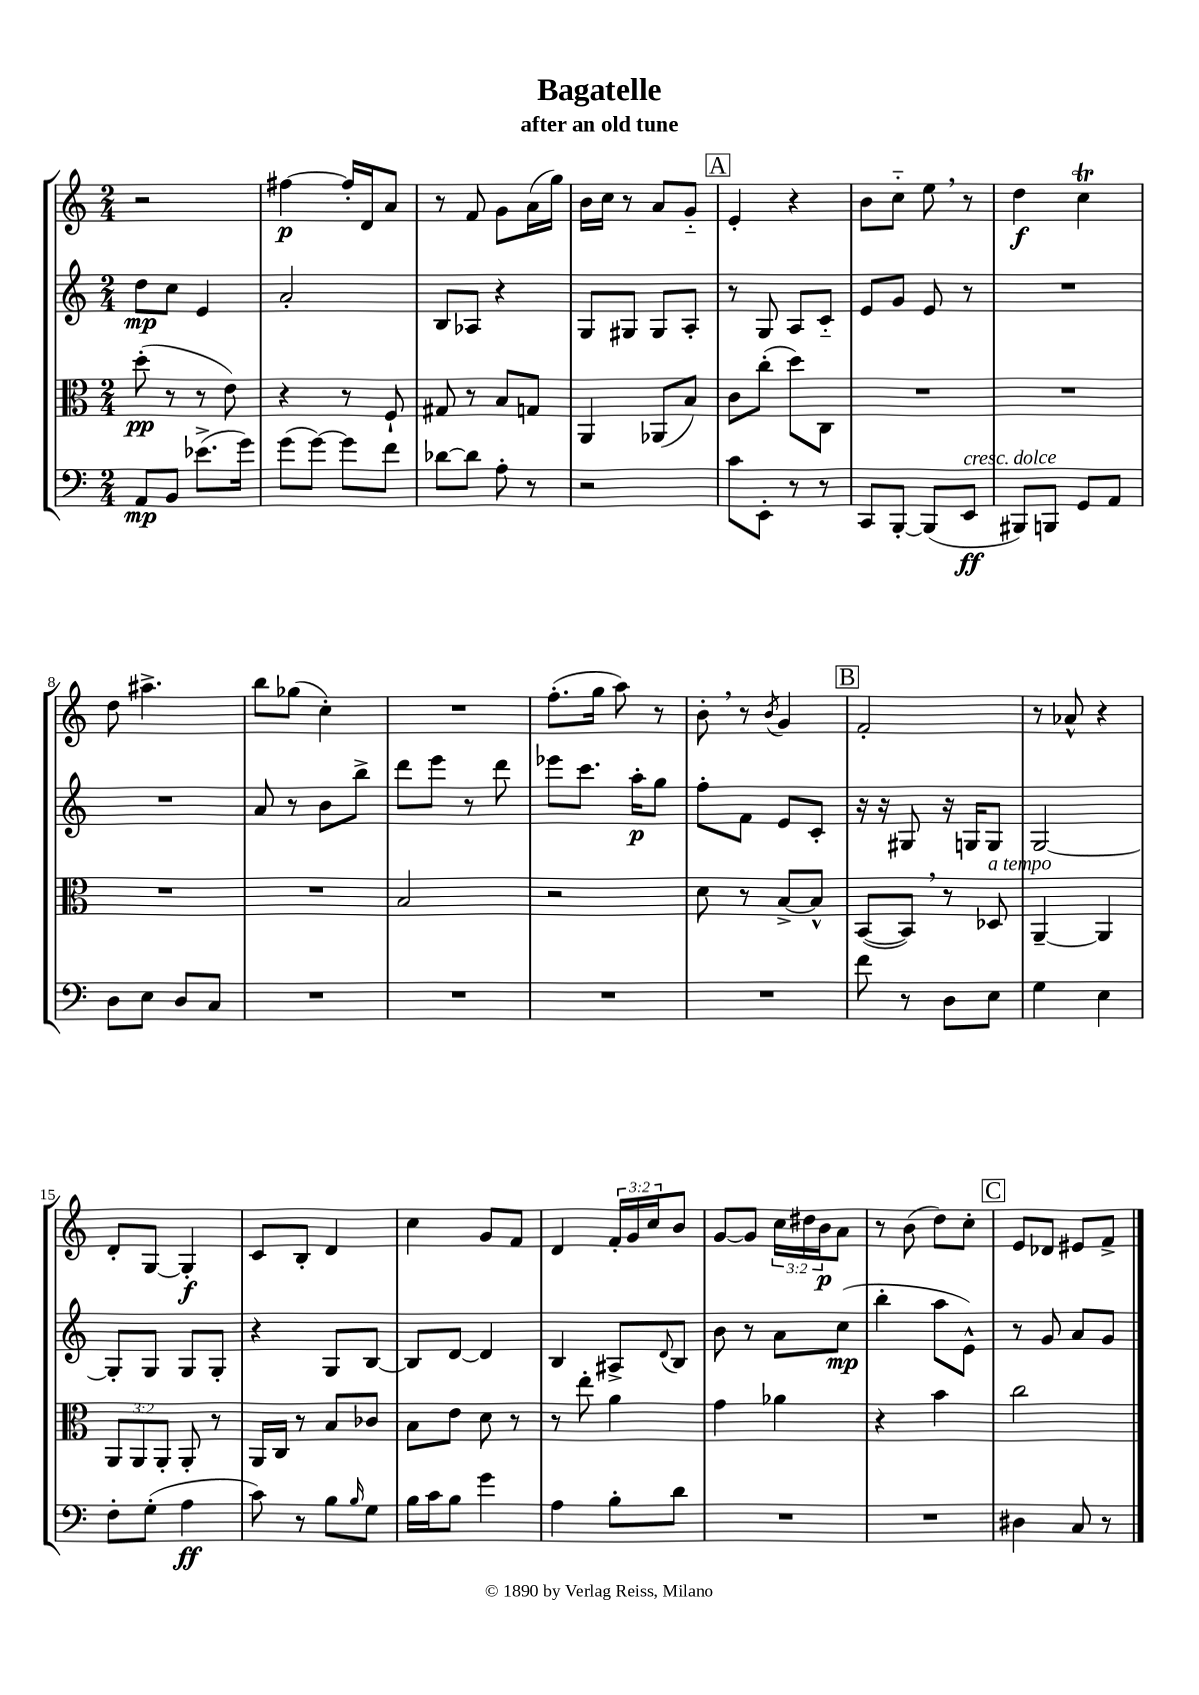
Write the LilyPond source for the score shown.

\header { title = "Bagatelle" subtitle = "after an old tune" }
<<
\new StaffGroup <<
\new Staff = "s0" {
    \clef treble \key c \major \numericTimeSignature \time 2/4 \override Staff.TupletNumber.text = #tuplet-number::calc-fraction-text
    r2 |
    fis''4~\p fis''16-. d'16 a'8 |
    r8 f'8 g'8 a'16( g''16) |
    b'16 c''16 r8 a'8 g'8-_ |
    \mark \markup { \box "A" } e'4-. r4 |
    b'8 c''8-_ e''8 \breathe r8 |
    d''4\f c''4\trill |
    d''8 ais''4.-> |
    b''8 ges''8( c''4-.) |
    R2 |
    f''8.-.( g''16 a''8) r8 |
    b'8-. \breathe r8 \acciaccatura { b'8 } g'4 |
    \mark \markup { \box "B" } f'2-. |
    r8 aes'8-^ r4 |
    d'8-. g8~ g4-.\f |
    c'8 b8-. d'4 |
    c''4 g'8 f'8 |
    d'4 \tuplet 3/2 { f'16-. g'16 c''16 } b'8 |
    g'8~ g'8 \tuplet 3/2 { c''16 dis''16 b'16\p } a'8 |
    r8 b'8( d''8) c''8-. |
    \mark \markup { \box "C" } e'8 des'8 eis'8 f'8-> \bar "|." |
}
\new Staff = "s1" {
    \clef treble \key c \major \numericTimeSignature \time 2/4
    d''8\mp c''8 e'4 |
    a'2-. |
    b8 aes8 r4 |
    g8 gis8 gis8 a8-. |
    \mark \markup { \box "A" } r8 g8 a8 c'8-_ |
    e'8 g'8 e'8 r8 |
    R2 |
    R2 |
    a'8 r8 b'8 b''8-> |
    d'''8 e'''8 r8 d'''8 |
    ees'''8 c'''8. a''16-.\p g''8 |
    f''8-. f'8 e'8 c'8-. |
    \mark \markup { \box "B" } r16 r16 gis8 r16 g16 g8 |
    g2~ |
    g8-. g8 g8 g8-. |
    r4 g8 b8~ |
    b8 d'8~ d'4 |
    b4 ais8-> \appoggiatura { d'8 } b8 |
    b'8 r8 a'8 c''8\mp( |
    b''4-. a''8 e'8-^) |
    \mark \markup { \box "C" } r8 g'8 a'8 g'8 \bar "|." |
}
\new Staff = "s2" {
    \clef alto \key c \major \numericTimeSignature \time 2/4 \override Staff.TupletNumber.text = #tuplet-number::calc-fraction-text
    d''8-.\pp( r8 r8 e'8) |
    r4 r8 f8-! |
    gis8 r8 b8 g8 |
    a,4 aes,8( b8) |
    \mark \markup { \box "A" } c'8 c''8-.( d''8) c8 |
    R2 |
    R2 |
    R2 |
    R2 |
    b2 |
    r2 |
    d'8 r8 b8~-> b8-^ |
    \mark \markup { \box "B" } b,8~( b,8) \breathe r8 des8^\markup { \italic "a tempo" } |
    a,4~-- a,4 |
    \tuplet 3/2 { a,8 a,8 a,8-. } a,8-. r8 |
    a,16 c16 r8 b8 ces'8 |
    b8 e'8 d'8 r8 |
    r8 e''8-. a'4 |
    g'4 aes'4 |
    r4 b'4 |
    \mark \markup { \box "C" } c''2 \bar "|." |
}
\new Staff = "s3" {
    \clef bass \key c \major \numericTimeSignature \time 2/4
    a,8\mp b,8 ees'8.->( g'16) |
    g'8( g'8~) g'8 f'8 |
    des'8~ des'8 a8-. r8 |
    r2 |
    \mark \markup { \box "A" } c'8 e,8-. r8 r8 |
    c,8 b,,8~-. b,,8( e,8\ff^\markup { \italic "cresc." } |
    bis,,8^\markup { \italic "dolce" }) b,,8 g,8 a,8 |
    d8 e8 d8 c8 |
    R2 |
    R2 |
    R2 |
    R2 |
    \mark \markup { \box "B" } f'8 r8 d8 e8 |
    g4 e4 |
    f8-. g8-.( a4\ff |
    c'8) r8 b8 \grace { b16 } g8 |
    b16 c'16 b8 g'4 |
    a4 b8-. d'8 |
    R2 |
    R2 |
    \mark \markup { \box "C" } dis4 c8 r8 \bar "|." |
}
>>
>>
